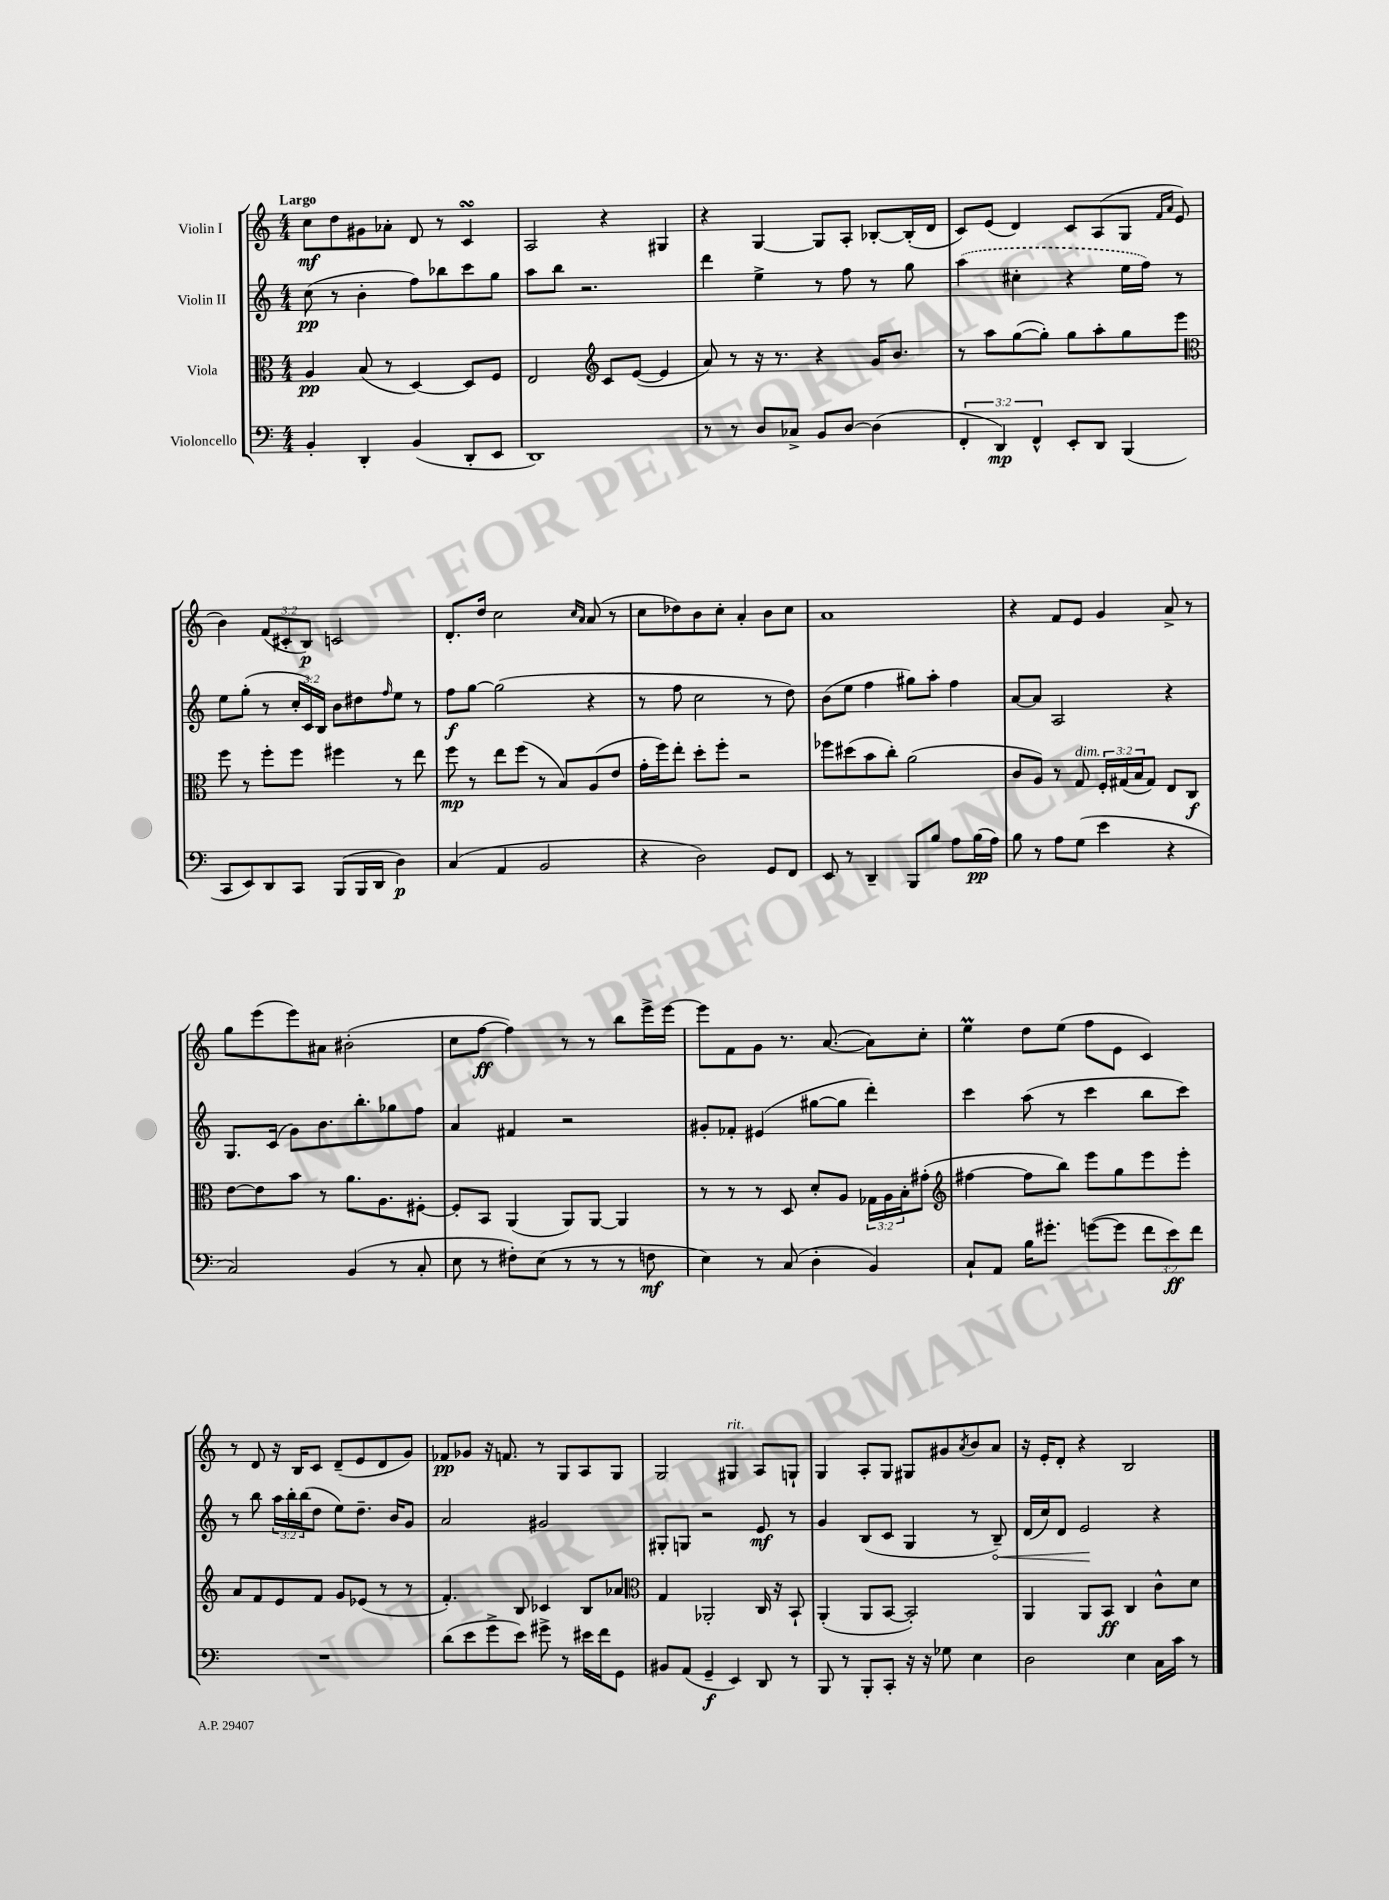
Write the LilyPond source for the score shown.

<<
\new StaffGroup <<
\new Staff = "s0" \with { instrumentName = "Violin I" } {
    \clef treble \key c \major \numericTimeSignature \time 4/4 \override Staff.TupletNumber.text = #tuplet-number::calc-fraction-text \tempo "Largo"
    c''8\mf d''8 gis'8 aes'8-. d'8 r8 c'4\turn |
    a2 r4 gis4 |
    r4 g4~ g8 a8-. bes8~-. bes16-.( d'16 |
    c'8) e'8( d'4) c'8 a8( g8 \grace { f'16 a'16 } e'8 |
    b'4) \tuplet 3/2 { f'8( cis'8-. b8\p) } c'2 |
    d'8.-. d''16 c''2 \grace { c''16 a'16 } a'8( r8 |
    c''8 des''8) b'8 c''8-. a'4-. b'8 c''8 |
    a'1 |
    r4 f'8 e'8 g'4 a'8-> r8 |
    g''8 e'''8( e'''8) ais'8 bis'2-.( |
    c''8 f''8~\ff f''4) r8 r8 b''8 e'''16-> e'''16~ |
    e'''8 f'8 g'8 r8. a'8.~( a'8) c''8-. |
    e''4\prall d''8 e''8( f''8 e'8 c'4) |
    r8 d'8 r16 b16 c'8 d'8--( e'8 d'8 g'8) |
    fes'8\pp ges'8 r16 f'8. r8 g8 a8 g8 |
    g2 gis4^\markup { \italic "rit." } a8 g8-! |
    g4 a8-. g8 gis8 gis'8 \acciaccatura { a'8 } b'8 a'8 |
    r16 e'16-. d'8-. r4 b2 \bar "|." |
}
\new Staff = "s1" \with { instrumentName = "Violin II" } {
    \clef treble \key c \major \numericTimeSignature \time 4/4 \override Staff.TupletNumber.text = #tuplet-number::calc-fraction-text
    c''8\pp( r8 b'4-. f''8) bes''8 c'''8 g''8 |
    a''8 b''8 r2. |
    d'''4 e''4-> r8 f''8 r8 g''8 |
    \once \slurDashed a''4( cis''4-. r4 e''16 f''16) r8 |
    e''8 g''8-.( r8 \tuplet 3/2 { c''16-. c'16) b16 } b'8 dis''8 \grace { f''16 } e''8 r8 |
    f''8\f g''8~ g''2( r4 |
    r8 f''8 c''2 r8 d''8) |
    b'8( e''8 f''4 gis''8) a''8-. f''4 |
    a'8~ a'8 a2 r4 |
    g8. c'16( g'8) b'8. b''8.-. ges''8 f''8 |
    a'4 fis'4 r2 |
    gis'8-. fes'8-. eis'4( gis''8~ gis''8 d'''4-.) |
    c'''4 a''8( r8 c'''4 b''8 c'''8) |
    r8 b''8 \tuplet 3/2 { a''16 b''16-. b''16( } d''8 e''8) d''8.-- b'16 g'8 |
    a'2 gis'2 |
    gis8-. g8 r2 e'8\mf r8 |
    g'4 b8( c'8 g4 r8 \once \override Hairpin.circled-tip = ##t b8--\<) |
    d'16( c''16) d'8 e'2\! r4 \bar "|." |
}
\new Staff = "s2" \with { instrumentName = "Viola" } {
    \clef alto \key c \major \numericTimeSignature \time 4/4 \override Staff.TupletNumber.text = #tuplet-number::calc-fraction-text
    a4\pp b8( r8 d4~) d8 f8 |
    e2 \clef treble c'8 e'8~( e'4 |
    a'8) r8 r16 r8. r4 g'16 b'8. |
    r8 a''8 g''8~( g''8-.) g''8 a''8-. g''8 e'''8 |
    \clef alto f''8 r8 f''8-. f''8 fis''4 r8 e''8 |
    f''8\mp r8 e''8 f''8( r8 b8) a8( e'8 |
    g'16-. f''16) e''8-. d''8-. f''8-. r2 |
    fes''8 dis''8( b'8 c''8-.) a'2( |
    c'8 a8) r8 g8^\markup { \italic "dim." } \tuplet 3/2 { f16-. gis16( b16 } gis8) e8 c8\f |
    e'8~ e'8 b'8 r8 a'8. a8. fis8~-. |
    fis8-. b,8 a,4( a,8) a,8~ a,4 |
    r8 r8 r8 d8 d'8-. a8 \tuplet 3/2 { ges16 a16 b16-. } gis'8-.( |
    \clef treble fis''4~ fis''8 b''8) e'''8 g''8 e'''8 e'''8-. |
    a'8 f'8 e'8 f'8 g'8 ees'8( r8 r8 |
    f'4.-.) b8 ces'4 b8 aes'8 |
    \clef alto g4 aes,2-. c16 r16 b,8-! |
    a,4-.( a,8 b,8~ b,2-.) |
    a,4 a,8 b,8\ff c4 c'8-^ d'8 \bar "|." |
}
\new Staff = "s3" \with { instrumentName = "Violoncello" } {
    \clef bass \key c \major \numericTimeSignature \time 4/4 \override Staff.TupletNumber.text = #tuplet-number::calc-fraction-text
    b,4-. d,4-. b,4( d,8-. e,8 |
    d,1) |
    r8 r8 d8 ces8-> b,8 d8~ d4( |
    \tuplet 3/2 { f,4-. d,4\mp) f,4-^ } e,8-. d,8 b,,4( |
    c,8 e,8) d,8 c,8 b,,8( b,,16 d,16 d4\p) |
    c4( a,4 b,2 |
    r4 d2) g,8 f,8 |
    e,8 r8 d,4-- b,,8 b8 a8 b16\pp( a16) |
    b8 r8 a8 g8( e'4 r4 |
    c2) b,4( r8 c8-. |
    e8 r8 fis8-.) e8( r8 r8 r8 f8\mf |
    e4) r8 c8( d4-. b,4) |
    c8-! a,8 b16 gis'8.-. g'8~( g'8 \tuplet 3/2 { f'8 e'8\ff) f'8 } |
    R1 |
    d'8( e'8 g'8-> e'8) gis'8-> r8 eis'16 f'16 g,8 |
    bis,8 a,8( g,4--\f e,4) d,8 r8 |
    b,,8 r8 b,,8-. c,8-. r16 r16 ges8 e4 |
    d2 e4 c16 c'16 r8 \bar "|." |
}
>>
>>
\layout { \context { \Score \remove "Bar_number_engraver" } }
